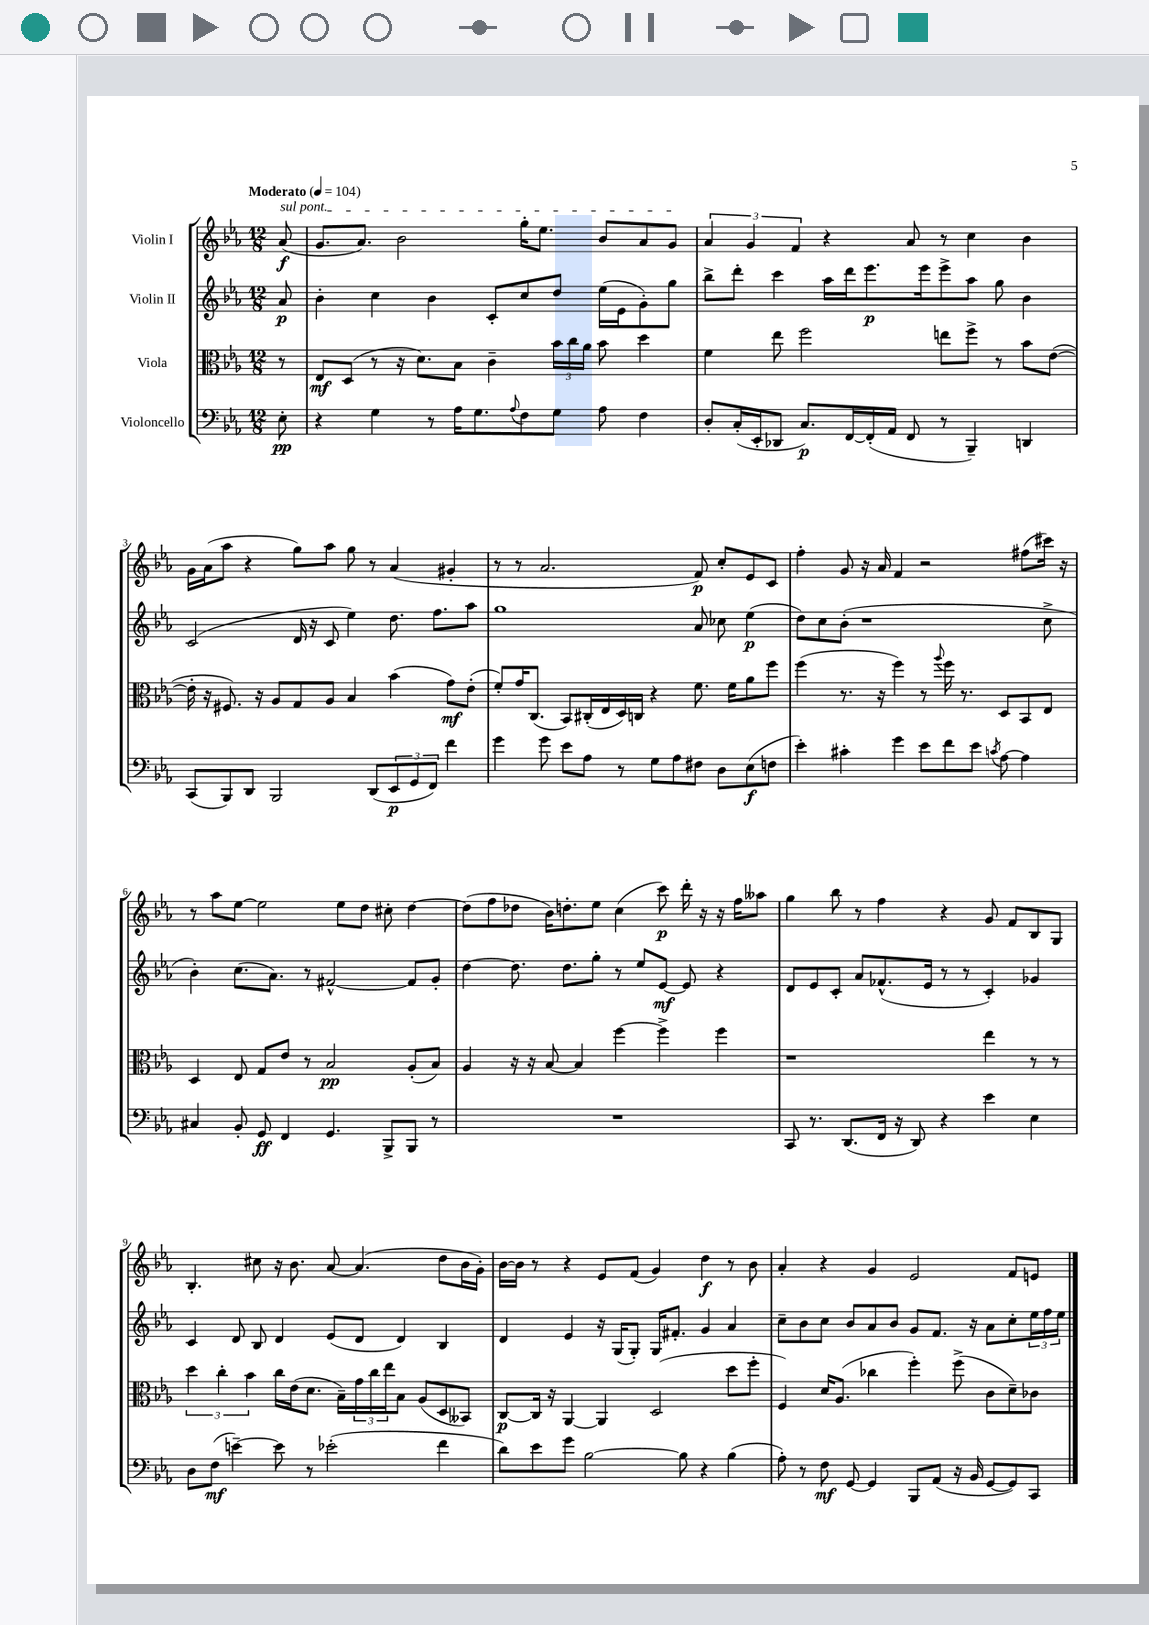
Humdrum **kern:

**kern	**kern	**kern	**kern
*staff4	*staff3	*staff2	*staff1
*clefF4	*clefC3	*clefG2	*clefG2
*k[b-e-a-]	*k[b-e-a-]	*k[b-e-a-]	*k[b-e-a-]
*M12/8	*M12/8	*M12/8	*M12/8
*MM104	*MM104	*MM104	*MM104
8E-'\	8r	8a-/	(8a-/
=	=	=	=
4r	8E-/L	4b-'\	8.g/L
.	(8D/J	.	.
.	.	.	8.a-/J)
4G\	8r	4cc\	.
.	16r	.	2b-\
.	8.d\L)	.	.
8r	.	4b-\	.
16A-\LK	8B-\J	.	.
8.G\	.	.	.
.	4c~\	8c'/L	.
8qqA-/	.	.	.
8F\	.	8cc/	16gg'\LK
.	.	.	8.ee-\J
8G\J	24b-\LL	8dd/J	.
.	24cc\	.	.
.	24a-\JJ	.	.
8A-\	8b-\	(16ee-\LL	8b-/L
.	.	16e-\J	.
4F\	4dd\	8g'\)	8a-/
.	.	8gg\J	8g/J
=	=	=	=
8D'/L	4f\	8bb-^\L	6a-/
(16C'/L	.	8ddd'\J	.
.	.	.	6g/
16EE-'/J	.	.	.
8DD-/J	8ee-\	4ccc\	.
.	.	.	6f/
8.C/L)	2ff\	.	.
.	.	16aa-\LL	4r
[16FF/L	.	16ddd\J	.
(16FF'/]	.	8.eee-\	.
16AA-/JJ	.	.	.
8FF/	.	.	8a-/
.	.	16eee-\k	.
8r	8ee\L	8eee-^\	8r
4BBB-~/)	8ff^\J	8aa-\J	4cc\
.	8r	8gg\	.
4DD/	8b-\L	4b-\	4b-\
.	([8e-\J	.	.
=	=	=	=
(8CC/L	16e-'\]	(2c/	16g\LL
.	16r	.	(16a-\J
8BBB-/)	8.F#/)	.	8aa-\J
8DD/J	.	.	4r
.	16r	.	.
2BBB-/	8A-/L	.	.
.	8G/	16d/	8gg\L)
.	.	16r	.
.	8A-/J	8c/	8aa-\J
.	4B-/	4ee-\)	8gg\
(8DD/L	.	.	8r
12EE-/	(4b-\	8.dd\	(4a-/
12GG/	.	.	.
12FF/J)	.	.	.
.	.	8.ff\L	.
4f\	8g\L)	.	4g#'/
.	(8e-'\J	8aa-\J	.
=	=	=	=
4g\	8f'/L)	1gg	8r
.	16g/K	.	8r
.	(8.C/J	.	.
8g\	.	.	2.a-/
8e-\L	8BB-/L)	.	.
8A-\J	(16C#'/L	.	.
.	16E-/	.	.
8r	16D/)	.	.
.	16C/JJ	.	.
8G\L	4r	.	.
8A-\	.	.	.
8F#\J	8.f\	8a-/	8f/)
8D\L	.	8cc-\	8cc'/L
.	16f\LK	.	.
(8E-\	8a-\	(4ee-\	8e-/
8F\J	8ff\J	.	8c/J
=	=	=	=
4e-'\)	(4ff\	8dd\L)	4ff'\
.	.	8cc\	.
4c#'\	8.r	(8b-'\J	8g/
.	.	1r	16r
.	16r	.	16a-/
4g\	4ff\)	.	4f/
8e-\L	8r	.	2r
.	8qqaa-/	.	.
8f\	16ff\	.	.
.	8.r	.	.
8e-\J	.	.	.
8qc/	.	.	.
[8A-\	8D/L	.	.
4A-\]	8BB-/	.	(8ff#\L
.	8E-/J	8cc^\	16ccc#\Jk)
.	.	.	16r
=	=	=	=
4C#/	4D/	4b-'\)	8r
.	.	.	8aa-\L
8BB-'/	8E-/	(8.cc\L	[8ee-\J
8GG/	8G/L	.	2ee-\]
.	.	8.a-\J)	.
4FF/	8e-/J	.	.
.	8r	8r	.
4.GG/	2B-/	[2f#^^/	.
.	.	.	8ee-\L
.	.	.	8dd\J
8BBB-^/L	.	.	8cc#'\
8BBB-/J	(8A-'/L	8f#/]L	[4dd\
8r	8B-/J)	8g'/J	.
=	=	=	=
1.r	4A-/	[4dd\	(8dd\]L
.	.	.	8ff\
.	16r	8.dd\]	8dd-\J
.	16r	.	.
.	[8B-/	.	16b-\LK)
.	.	8.dd\L	8.dd'\
.	4B-/]	.	.
.	.	8gg'\J	8ee-\J
.	[4ff\	8r	(4cc\
.	.	8ee-/L	.
.	4ff^\]	[8e-/J	8ccc\)
.	.	8e-/]	16ddd'\
.	.	.	16r
.	4ff\	4r	16r
.	.	.	16ff\LK
.	.	.	8aa--\J
=	=	=	=
8CC/	1r	8d/L	4gg\
8.r	.	8e-/	.
.	.	8c'/J	8bb-\
(8.DD/L	.	.	.
.	.	8a-/L	8r
16FF/Jk	.	(8.f-^^/	4ff\
16r	.	.	.
8DD/)	.	.	.
.	.	16e-/Jk	.
4r	.	8r	4r
.	.	8r	.
4e-\	4ee-\	4c'/)	8g/
.	.	.	8f/L
4E-\	8r	4g-/	8B-/
.	8r	.	8G/J
=	=	=	=
8D\L	6dd\	4c/	4.B-'/
(8F\J	.	.	.
.	6cc'\	.	.
[4e~\)	.	8d/	.
.	6b-\	.	.
.	.	8B-/	8cc#\
8e\]	16cc\LL	4d/	16r
.	(16e-\J	.	8.b-\
8r	8.d\J	.	.
(2e-'\	.	(8e-/L	[8a-/
.	16B-~\LL)	.	.
.	24g\	8d/J	(4.a-/]
.	24cc\	.	.
.	24ee-\J	.	.
.	8B-\J	4d/)	.
.	(8A-/L	.	.
4f\	8D/	4B-/	8dd\L
.	8BB--/J)	.	16b-\L
.	.	.	16g'\JJ)
=	=	=	=
8d\L)	[8C/L	4d/	[16b-\LL
.	.	.	16b-\]JJ
8e-\	16C/]Jk	.	8r
.	16r	.	.
8g\J	[4AA-/	4e-/	4r
[2B-\	.	.	.
.	4AA-/]	16r	8e-/L
.	.	(16G/LK	.
.	.	8G'/J)	(8f/J
.	(2D/	16G/LK	4g/)
.	.	8.f#'/J	.
8B-\]	.	.	.
4r	.	4g/	4dd\
(4B-\	8dd\L	4a-/	8r
.	8ff'\J	.	8b-\
=	=	=	=
8A-'\)	4F/)	8cc~\L	4a-'/
8r	.	8b-\	.
8F\	16d/LK	8cc\J	4r
.	(8.A-/J	.	.
[8GG/	.	8b-/L	.
4GG/]	4cc-\	8a-/	4g/
.	.	8b-/J	.
8BBB-/L	4ff'\)	8g/L	2e-/
(8AA-/J	.	8.f/J	.
16r	(8ff^\	.	.
16BB-/	.	16r	.
[8GG/L	8c\L	8a-\L	.
8GG/])	8d~\)	8cc'\	8f/L
8CC/J	8c-\J	24ee-\L	8e/J
.	.	24ff\	.
.	.	24ee-\JJ	.
==	==	==	==
*-	*-	*-	*-
